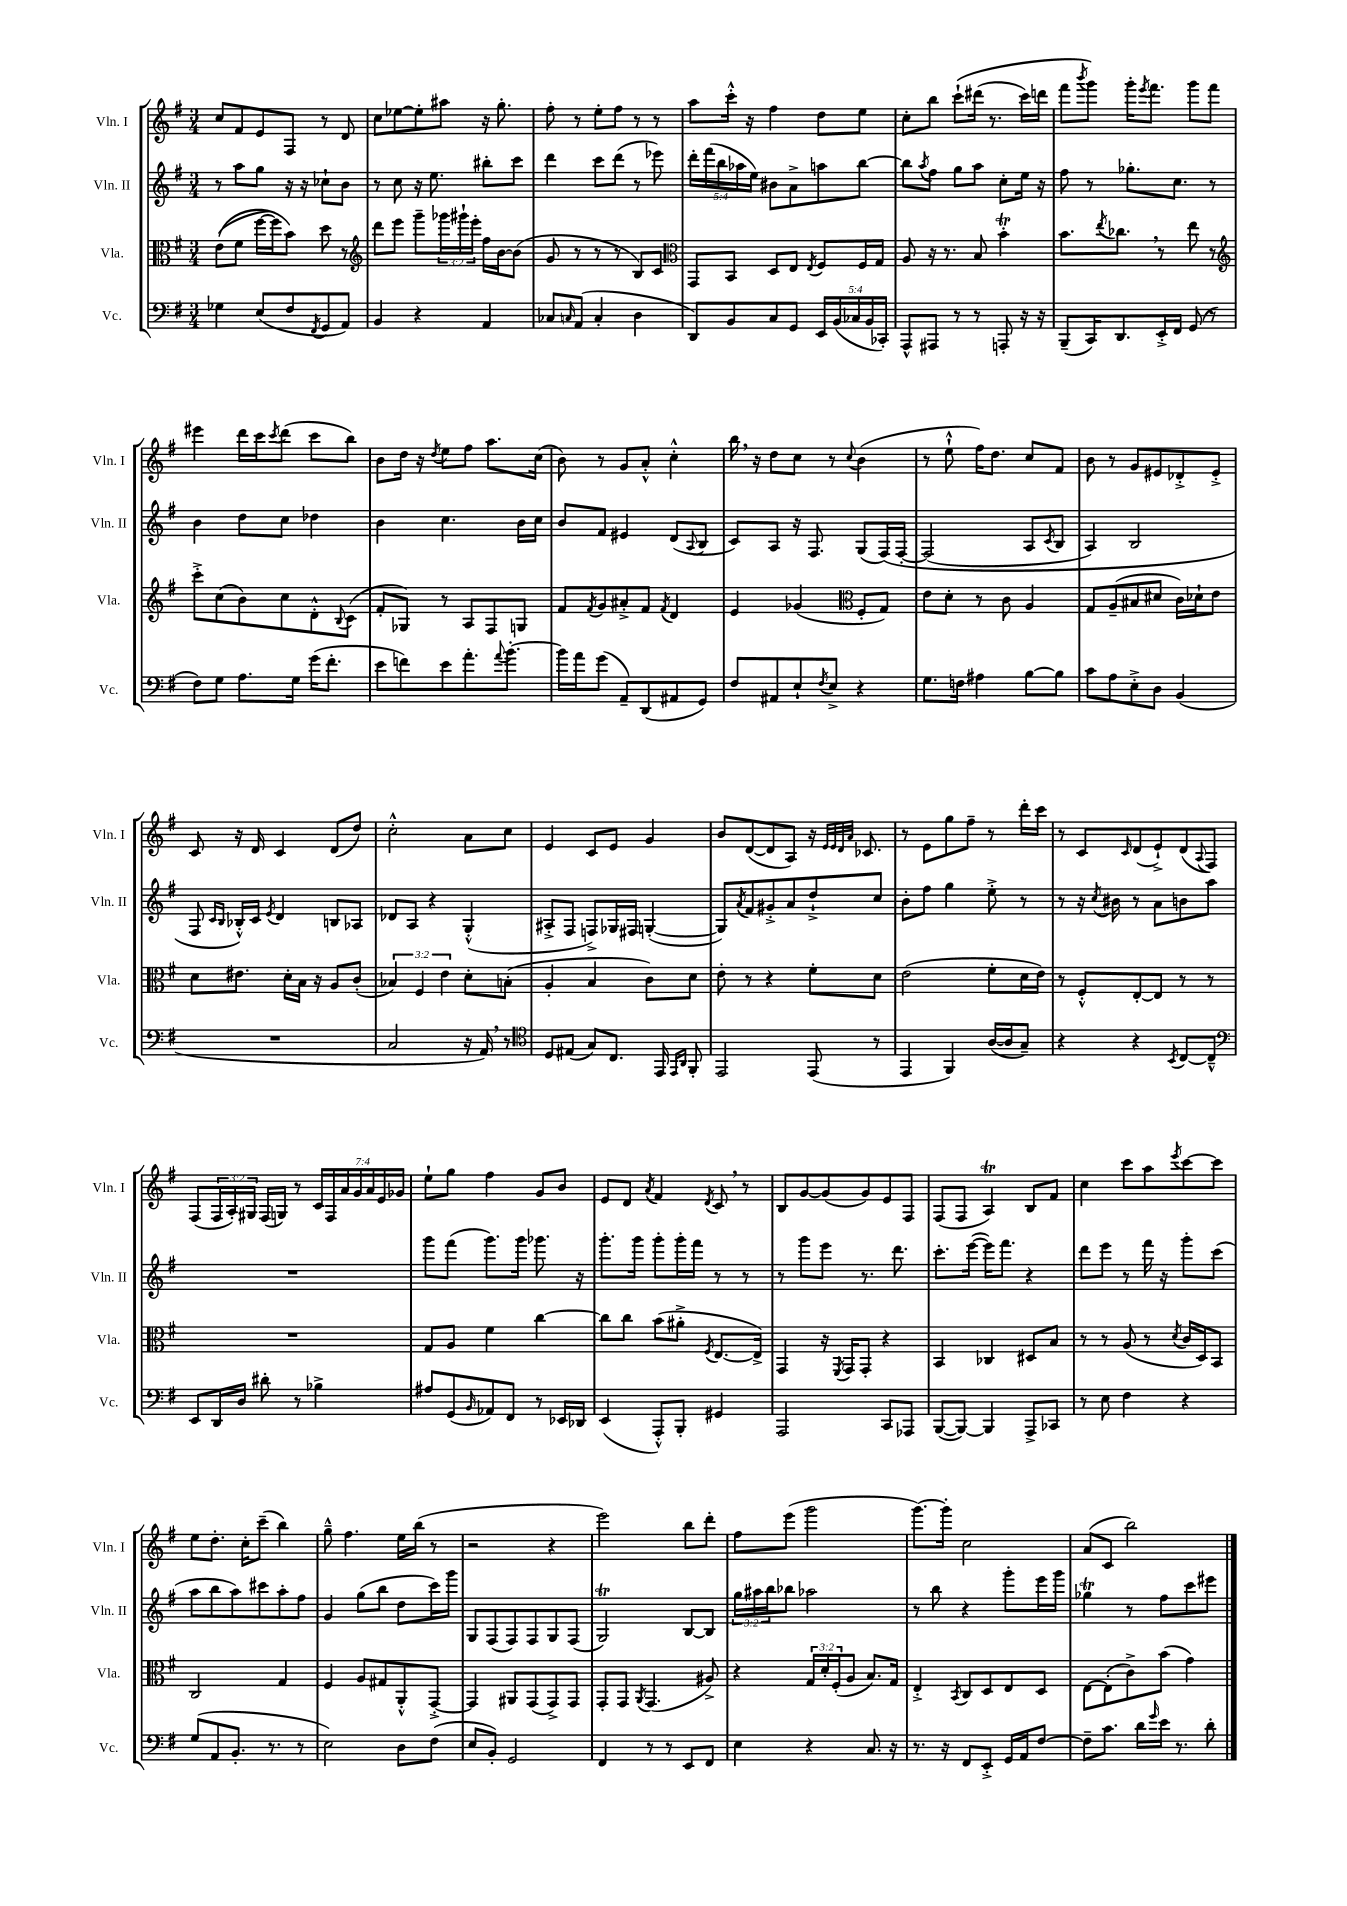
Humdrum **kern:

**kern	**kern	**kern	**kern
*staff4	*staff3	*staff2	*staff1
*clefF4	*clefC3	*clefG2	*clefG2
*k[f#]	*k[f#]	*k[f#]	*k[f#]
*M3/4	*M3/4	*M3/4	*M3/4
4G-\	&((8e\L	8r	8cc/L
.	8f#\J	8aa\L	8f#/
(8E/L	[16ff#\LL	8gg\J	8e/
.	16ff#\]J)	.	.
8F#/	8b\J&)	16r	8F#/J
.	.	16r	.
8qFF#/	.	.	.
8GG/	8dd\	8cc-`\L	8r
8AA/J)	8r	8b\J	8d/
=	=	=	=
*	*clefG2	*	*
4BB/	8ddd\L	8r	8cc\L
.	8eee\J	8cc\	[8ee-\
4r	8ggg~\L	16r	8ee-'\]
.	.	8.ee\	.
.	24ggg-\L	.	8aa#\J
.	24ggg#`\	.	.
.	24eee'\JJ	.	.
4AA/	16ff#\LL	8bb#'\L	16r
.	[16b\J	.	8.gg'\
.	(8b\]J	8ccc\J	.
=	=	=	=
8C-/L	8g/	4ddd\	8ff#'\
16qqC/	.	.	.
(8AA/J	8r	.	8r
4C'/	8r	8ccc\L	8ee'\L
.	8r	(8ddd\J	8ff#\J
4D\	8B/L)	8r	8r
.	8c/J	8eee-\)	8r
=	=	=	=
*	*clefC3	*	*
8DD/L)	8GG/L	20ddd'\LL	8aa\L
.	.	(20fff#\	.
.	.	20bb\	.
8BB/	8BB/J	.	16ccc'^^\Jk
.	.	20aa-\	.
.	.	.	16r
.	.	20ee\JJ)	.
8C/	8D/L	8b#\L	4ff#\
8GG/J	8E/J	8a^\	.
.	8qE/	.	.
20EE/LL	8F#/L	8aa\	8dd\L
(20BB/	.	.	.
20C-/	.	.	.
.	16F#/L	[8bb\J	8ee\J
20BB/	.	.	.
.	16G/JJ	.	.
20CC-'/JJ)	.	.	.
=	=	=	=
8AAA^^/L	8A/	8bb\]L	8cc'\L
.	.	8qaa/	.
8AAA#/J	16r	8ff#\J	8bb\J
.	8.r	.	.
8r	.	8gg\L	&(8ccc`\L
8r	8B/	8aa\J	(16ddd#\Jk
.	.	.	8.r
8AAA'/	4b'\	8cc'\L	.
16r	.	16ee\Jk	16ccc\LL)
16r	.	16r	16ddd\JJ
=	=	=	=
(8BBB~/L	8.b\L	8ff#\	8fff#\L
.	.	.	8qbbb/
16CC/K)	.	8r	8ggg\J&)
.	8qee/	.	.
8.DD/	8.cc-\J	.	.
.	.	8.gg-'\L	16ggg'\LK
.	.	.	8qeee/
.	.	.	8.fff#\J
16EE'^/L	8r	.	.
16FF#/JJ	.	8.cc\J	.
(8GG/	8ee\	.	8ggg\L
8r	8r	8r	8fff#\J
=	=	=	=
*	*clefG2	*	*
8F#\L)	8ccc'^\L	4b\	4eee#\
8G\J	(8cc\	.	.
8.A\L	8b\)	8dd\L	16ddd\LL
.	.	.	16ccc\J
.	.	.	8qccc/
.	8cc\	8cc\J	(8ddd\J
16G\Jk	.	.	.
(16g\LK	8d'^^\	4dd-\	8ccc\L
8.f#'\J	.	.	.
.	8qqB/	.	.
.	(8c\J	.	8bb\J)
=	=	=	=
8e\L	8f#'/L	4b\	8b\L
8f\)	8G-/J)	.	16dd\Jk
.	.	.	16r
.	.	.	8qdd/
8e\	8r	4.cc\	8ee\L
8.a'\	8A/L	.	8ff#\J
.	8F#/	.	8.aa\L
8qqa/	.	.	.
[8.b'\J	.	.	.
.	8G/J	16b\LL	.
.	.	16cc\JJ	(16cc\Jk
=	=	=	=
16b\]LL	8f#/L	8b/L	8b\)
16a\J	.	.	.
.	8qf#/	.	.
(8g\J	8g/	8f#/J	8r
8AA~/L)	8a#'^/	4e#/	8g/L
(8DD/	8f#/J	.	8a'^^/J
.	8qf#/	.	.
8AA#/	4d/	(8d/L	4cc'^^\
.	.	8qqA/	.
8GG/J)	.	8B/J	.
=	=	=	=
8F#/L	4e/	8c/L)	16bb\
.	.	.	16r
8AA#/	.	8A/J	8dd\L
8E`/	(4g-/	16r	8cc\J
.	.	8.F#/	.
8qF#/	.	.	.
8E^/J	.	.	8r
*	*clefC3	*	*
.	.	.	8qqcc/
4r	8F#'/L	(8G/L	(4b\
.	8G/J)	&(16F#/L)	.
.	.	[16F#'/JJ	.
=	=	=	=
8.G\L	8e\L	(2F#/]	8r
.	8d'\J	.	8ee`^^\
16F\Jk	.	.	.
4A#\	8r	.	16ff#\LK)
.	.	.	8.dd\J
.	8c\	.	.
[8B\L	4A/	8A/L	8cc/L
.	.	8qc/	.
8B\]J	.	8B/J	8f#/J
=	=	=	=
8c\L	8G/L	4A/)	8b\
8A\	(8A~/	.	8r
8E'^\	8B#/	2B/	8g/L
8D\J	8d#/J	.	8e#/
(4BB/	16c\LL)	.	8d-'^/
.	16d-`\J	.	.
.	8e\J	.	8e#'^/J
=	=	=	=
2.r	8d\L	8F#/	8c/
.	.	16qqc/LL	.
.	.	16qqB/JJ	.
.	8.e#\J	16B-'^^/LL&)	16r
.	.	16c/JJ	16d/
.	.	8qe/	.
.	.	4d/	4c/
.	16d'\LL	.	.
.	16B\JJ	.	.
.	16r	.	.
.	8A/L	8B/L	(8d/L
.	(8c'/J	8A-/J	8dd/J)
=	=	=	=
2C/	6B-/)	8d-/L	2cc'^^\
.	.	8A/J	.
.	6F#/	.	.
.	.	4r	.
.	6e\	.	.
16r	8d'\L	(4G'^^/	8a\L
16AA/)	.	.	.
8r	(8B'\J	.	8cc\J
=	=	=	=
*clefC4	*	*	*
8D/L	4A'/	8A#'^/L	4e/
(8E#/J	.	8F#/J	.
8G/L)	4B/	8F^/L)	8c/L
8.C/J	.	16G-/L	8e/J
.	.	16F#/JJ	.
.	8c\L)	([4G'/	4g/
16EE/	.	.	.
16qqEE/LL	.	.	.
16qqAA/JJ	.	.	.
8FF#'/	8d\J	.	.
=	=	=	=
2EE/	8e'\	8G/]L)	8b/L
.	.	8qa/	.
.	8r	8f#/	([8d/
.	4r	8g#'^/	8d/]
.	.	8a/	8A/J)
(8EE/	8f#'\L	8dd`^/	16r
.	.	.	32qqe/LLL
.	.	.	32qqe/
.	.	.	32qqd/
.	.	.	32qqa/JJJ
.	.	.	8.c-/
8r	8d\J	8cc/J	.
=	=	=	=
4EE/	(2e\	8b'\L	8r
.	.	8ff#\J	8e\L
4FF#/)	.	4gg\	8gg\
.	.	.	8ff#~\J
([16A/LL	8f#'\L	8ee'^\	8r
16A/]J	.	.	.
8G~/J)	16d\L	8r	16ddd'\LL
.	16e\JJ)	.	16ccc\JJ
=	=	=	=
4r	8r	8r	8r
.	8F#'^^/L	16r	8c/L
.	.	8qcc/	.
.	.	16b#\	.
.	.	.	16qqc/
4r	[8E'/	8r	(8d/
.	8E/]J	8a\L	8e`^/)
8qBB/	.	.	.
[8C/L	8r	8b\	(8d/
.	.	.	8qqA/
8C~^^/]J	8r	8aa\J	8F#/J)
=	=	=	=
*clefF4	*	*	*
8EE/L	2.r	2.r	(8F#/L
16DD/L	.	.	24F#/L
.	.	.	24A'/)
16D/JJ	.	.	.
.	.	.	24G#/JJ
8d#'\	.	.	(16F#/LL
.	.	.	16G/JJ)
8r	.	.	8r
4B-^\	.	.	28c/LL
.	.	.	28F#/
.	.	.	28a/
.	.	.	28g/
.	.	.	28a/
.	.	.	28e/
.	.	.	28g-/JJ
=	=	=	=
8A#/L	8G/L	8ggg\L	8ee`\L
(8GG/	8A/J	(8fff#\J	8gg\J
16qqBB/	.	.	.
8AA-/)	4f#\	8.ggg\L)	4ff#\
8FF#/J	.	.	.
.	.	16ggg\Jk	.
8r	[4cc\	8.ggg-\	8g/L
16EE-/LL	.	.	8b/J
16DD-/JJ	.	16r	.
=	=	=	=
(4EE/	8cc\]L	8.ggg'\L	8e/L
.	8cc\J	.	8d/J
.	.	16ggg\Jk	.
.	.	.	8qa/
8AAA'^^/L)	(8b\L	8ggg'\L	4f#/
8BBB'/J	8a#'^\J	16ggg'\L	.
.	.	16fff#\JJ	.
.	8qF#/	.	8qd/
4GG#/	[8.E/L	8r	8c/
.	.	8r	8r
.	16E^/]Jk)	.	.
=	=	=	=
2AAA/	4GG/	8r	8B/L
.	.	8ggg\L	[8g/
.	16r	8eee\J	(8g/]
.	8qFF#/	.	.
.	16GG/LK	.	.
.	8GG'/J	8.r	8g/)
8CC/L	4r	.	8e/
.	.	8.ddd\	.
8AAA-/J	.	.	8F#/J
=	=	=	=
([8BBB/L	4BB/	8.ccc'\L	(8F#/L
8BBB/_J)	.	.	8F#/J
.	.	([16eee\Jk	.
4BBB/]	4C-/	16eee\]LK)	4A/)
.	.	8.fff#\J	.
8AAA^/L	8D#/L	4r	8B/L
8CC-/J	8B/J	.	8f#/J
=	=	=	=
8r	8r	8ddd\L	4cc\
8E\	8r	8eee\J	.
4F#\	(8A/	8r	8ccc\L
.	8r	16fff#\	8aa\
.	.	16r	.
.	8qd/	.	8qeee/
4r	16c/LL	8ggg'\L	[8ccc\
.	16D/J)	.	.
.	8BB/J	(8ccc\J	8ccc\]J
=	=	=	=
(8G/L	2C/	8aa\L	8ee\L
8AA/	.	8bb\	8.dd'\J
8.BB'/J	.	8aa\)	.
.	.	.	16cc'\LK
.	.	8ccc#\	(8ccc~\J
8.r	.	.	.
.	4G/	8aa'\	4bb\)
8r	.	8ff#\J	.
=	=	=	=
2E\)	4F#/	4g/	8gg~^^\
.	.	.	4.ff#\
.	8A/L	(8gg\L	.
.	8G#/	8bb\J	.
8D\L	8AA'^^/	8dd\L	16ee\LL
.	.	.	(16bb\JJ
(8F#\J	[8GG'^/J	16ccc\L)	8r
.	.	16ggg\JJ	.
=	=	=	=
8E/L	4GG/]	8G/L	2r
8BB'/J)	.	(8F#/	.
2GG/	8AA#/L	8F#/)	.
.	(8GG/	8F#/	.
.	8GG^/)	8G/	4r
.	8GG/J	(8F#/J	.
=	=	=	=
4FF#/	8GG'/L	2G/)	2eee\)
.	8GG/J	.	.
.	8qAA/	.	.
8r	(4.GG/	.	.
8r	.	.	.
8EE/L	.	[8B/L	8bb\L
8FF#/J	8A#^/)	8B/]J	8ddd'\J
=	=	=	=
4E\	4r	24gg\LL	8ff#\L
.	.	24aa#\	.
.	.	24bb\J	.
.	.	8bb-\J	(8eee\J
4r	24G/LL	2aa-\	2ggg\
.	24d'/	.	.
.	(24F#'/J	.	.
.	8A/J	.	.
8.C/	8.B/L)	.	.
16r	16G/Jk	.	.
=	=	=	=
8.r	4E'^/	8r	[8.ggg\L)
.	.	8bb\	.
16r	.	.	16ggg'\]Jk
.	8qBB/	.	.
8FF#/L	8C/L	4r	2cc\
8EE'^/J	8D/	.	.
16GG/LL	8E/	8ggg'\L	.
16AA/J	.	.	.
[8F#/J	8D/J	16eee\L	.
.	.	16ggg\JJ	.
=	=	=	=
8F#~\]L	[8E\L	4gg-\	(8a/L
8.c\J	(8E'\]	.	8c/J
.	8c^\)	8r	2bb\)
16d\LL	.	.	.
16qqg/	.	.	.
16e\JJ	(8b\J	8ff#\L	.
8.r	.	.	.
.	4g\)	8ccc\	.
8d'\	.	8eee#\J	.
==	==	==	==
*-	*-	*-	*-
